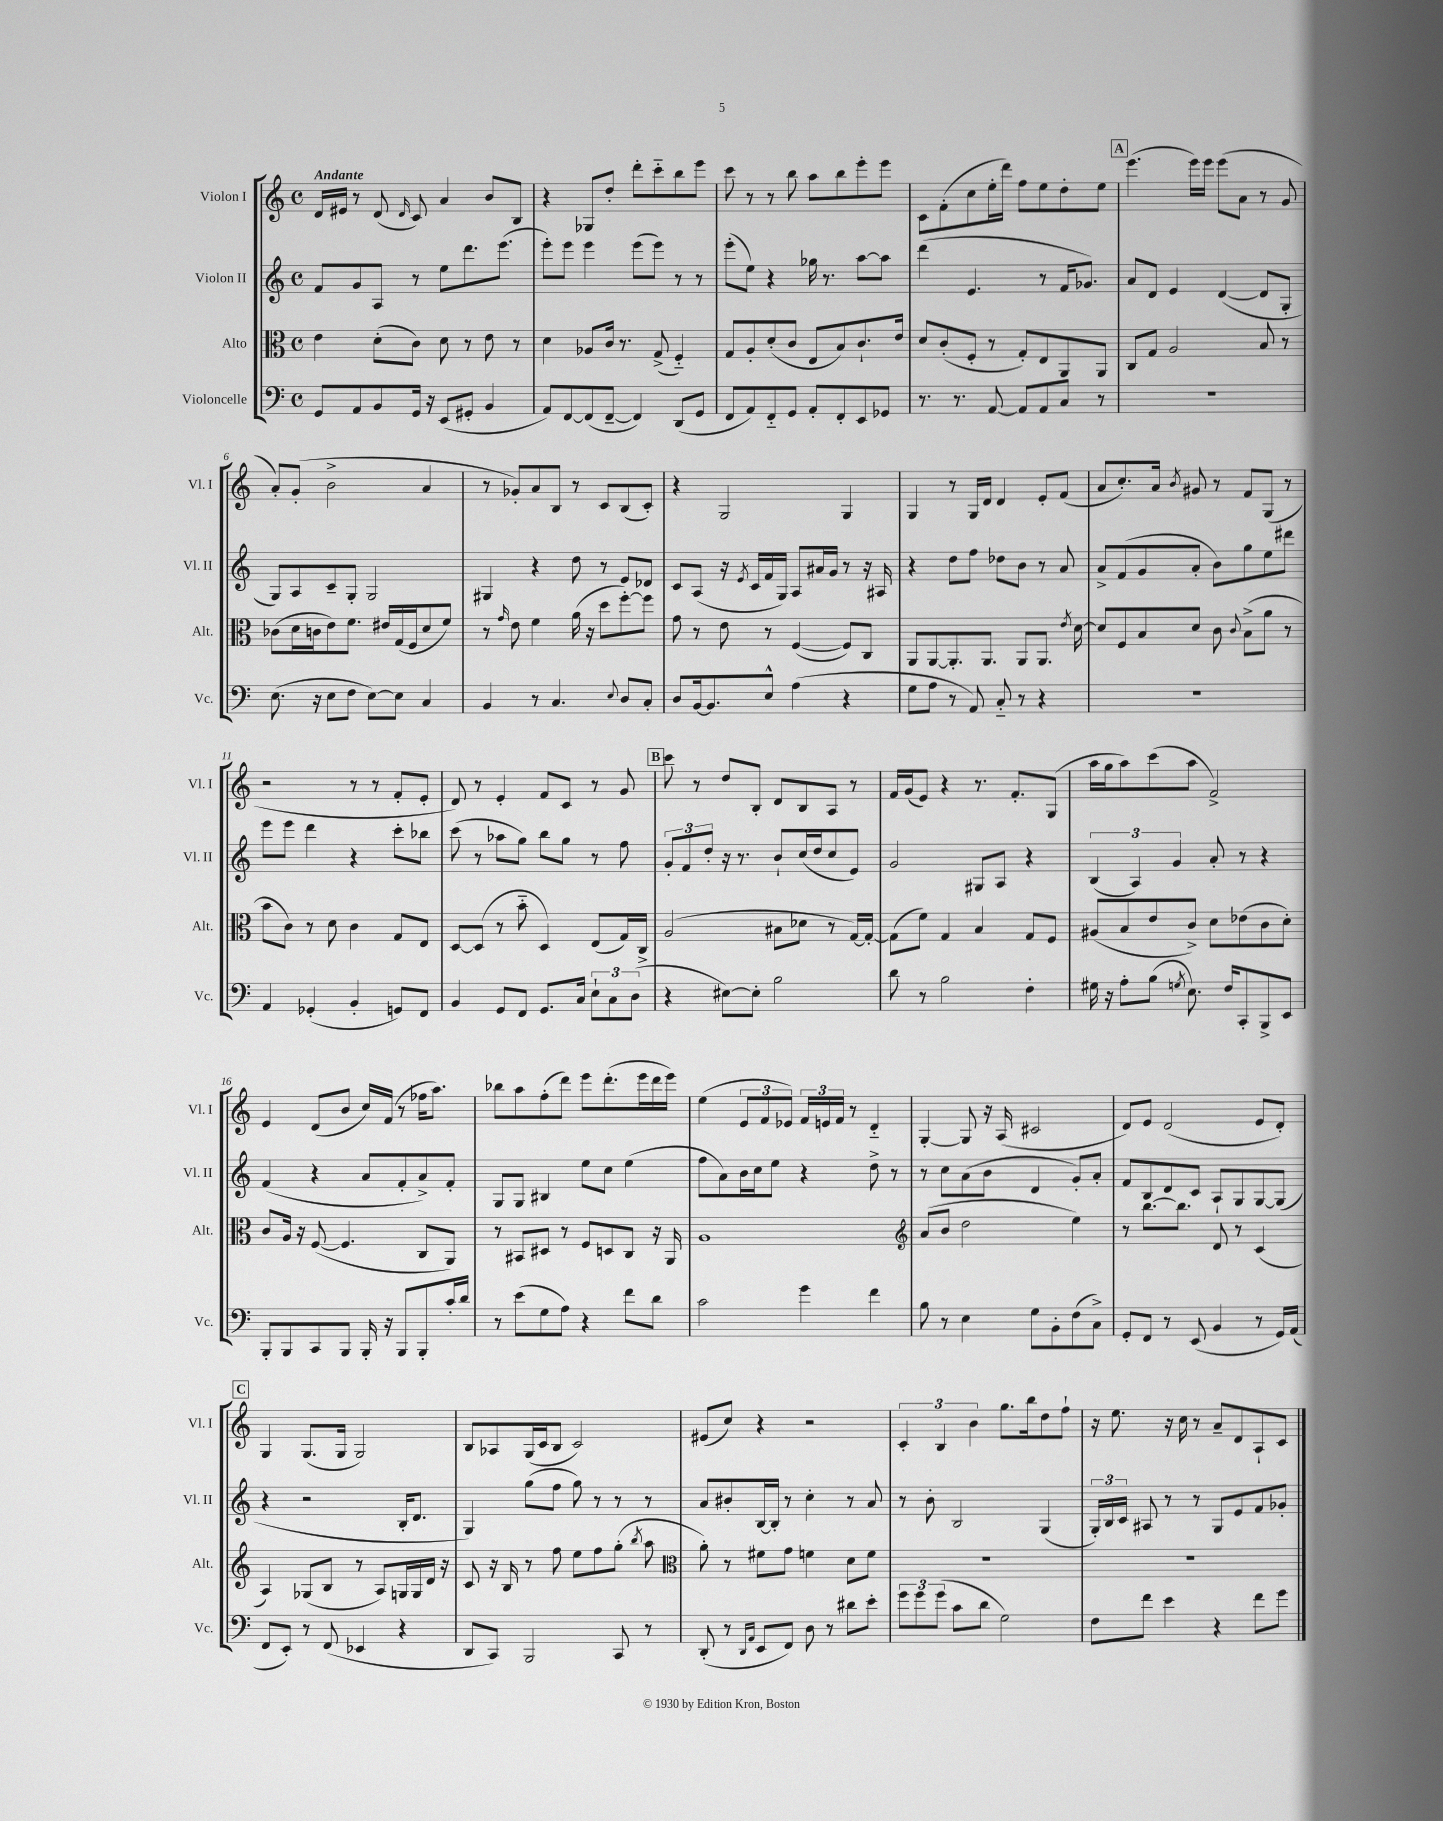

**kern	**kern	**kern	**kern
*staff4	*staff3	*staff2	*staff1
*clefF4	*clefC3	*clefG2	*clefG2
*k[]	*k[]	*k[]	*k[]
*M4/4	*M4/4	*M4/4	*M4/4
*met(c)	*met(c)	*met(c)	*met(c)
8GG	4e	8f	16d
.	.	.	16e#
8AA	.	8g	8r
8BB	(8d'	8A	(8d
.	.	.	16qqd
16GG	8c)	8r	8c)
16r	.	.	.
(8EE	8d	8ee	4a
8GG#'	8r	8.ddd	.
4BB	8e	.	8b
.	.	(8.eee	.
.	8r	.	8B
=	=	=	=
8AA)	4d	8eee')	4r
[8FF	.	8eee	.
(8FF]	8A-	4eee	8G-
[8FF~	16c	.	8dd'
.	8.r	.	.
4FF])	.	(8eee	8ddd'
.	(8G^	8eee)	8ccc'~
(8DD	4F'~)	8r	8bb
8GG	.	8r	8eee
=	=	=	=
8FF	8G	(8eee'	8ccc
8AA)	8A'	8ee)	8r
8FF'~	(8d'	4r	8r
8GG	8c	.	8bb
8AA'	8E	16gg-	8aa
.	.	8.r	.
8FF'	8B)	.	8bb
8EE	8.c`	[8aa	8eee'
8GG-	.	8aa]	8eee
.	16e	.	.
=	=	=	=
8.r	8d	(4ddd	8c
.	(8c'	.	(8f'
8.r	.	.	.
.	8F'	4.e	8cc
[8AA	8r	.	16ee'
.	.	.	16ddd)
8AA]	8G')	.	8ff
8AA	8E	8r	8ee
8C	8AA	16f	8dd'
.	.	8.g-)	.
8r	8AA	.	8ee
=	=	=	=
1r	8C	8a	(4.eee
.	8G	8d	.
.	2A	4e	.
.	.	.	16eee)
.	.	.	16eee
.	.	([4d	(8eee
.	.	.	8a
.	8B	8d]	8r
.	8r	8G'	8g
=	=	=	=
(8.E	(8c-	8G)	8a')
.	16d	8A	(8g'
16r	16c	.	.
8E	8e)	8c~	2b^
8F	8.f	8G'	.
[8E)	.	2G	.
.	16e#	.	.
8E]	(16G	.	.
.	16F	.	.
4C	8d	.	4a
.	8f)	.	.
=	=	=	=
4BB	8r	4G#	8r
.	16qqg	.	.
.	8e	.	8g-')
8r	4f	4r	8a
4.C	.	.	8B
.	(16a	8dd	8r
.	16r	.	.
.	8dd	8r	8c
8qqE	.	.	.
8D	[8ff')	8e	(8B
8C'	8ff]	8d-	8c')
=	=	=	=
8D	8g	8c	4r
[16BB	8r	(8A	.
8.BB]	.	.	.
.	8e	16r	2G
.	.	8qe	.
.	.	16c	.
8E^^	8r	16f	.
.	.	16G)	.
(4A	([4F	8A	.
.	.	16a#	.
.	.	16g	.
4r	8F])	8r	4G
.	8C	16r	.
.	.	16A#	.
=	=	=	=
8G	8AA	4r	4G
8A	[8AA	.	.
8r	8.AA']	8dd	8r
8AA)	.	8ff	16G
.	8.AA	.	16d
8C'~	.	8dd-	4d
8r	8AA	8b	.
4r	8.AA	8r	8e'
.	.	8a	(8f
.	8qe	.	.
.	[16d	.	.
=	=	=	=
1r	8d]	8a^	8a
.	8F	(8f	8.cc')
.	8B	8g	.
.	.	.	16a
.	.	.	8qb
.	8d	8a'	8g#
.	8c	8b)	8r
.	8qqc	.	.
.	(8B^	8gg	8f
.	8a	8ee	(8G
.	8r	8ddd#	8r
=	=	=	=
4AA	8b	8eee	2r
.	8c)	8eee	.
(4GG-'	8r	4ddd	.
.	8d	.	.
4BB'	4c	4r	8r
.	.	.	8r
8GG)	8G	8ccc'	8f'
8FF	8E	8bb-	8e'
=	=	=	=
4BB	[8D	(8ccc	8d)
.	(8D]	8r	8r
8GG	8r	8aa-	4e'
8FF	8b'~	8gg)	.
8.GG	4D)	8bb	8f
.	.	8gg	8c
16C	.	.	.
12E`	(8E	8r	8r
12C	.	.	.
.	16G)	8ff	8g
(12D	.	.	.
.	16C^	.	.
=	=	=	=
4r	(2A	12g'	8ccc
.	.	12f	.
.	.	.	8r
.	.	12dd'	.
[8E#)	.	16r	8dd
.	.	8.r	.
8E#']	.	.	8B'
2B	8B#	8b`	8d
.	8d-	(16cc	8B
.	.	16dd	.
.	8r	8cc	8A
.	[16G)	8e)	8r
.	16G'_	.	.
=	=	=	=
8d	(8G]	2g	16f
.	.	.	(16g
8r	8f)	.	8e)
2B	4G	.	4r
.	4B	8G#	8.r
.	.	8A	.
.	.	.	8.f'
4F'	8G	4r	.
.	8F	.	(8G
=	=	=	=
16G#	(8A#	(6B	16aa
16r	.	.	16gg
8A'	8B	.	8aa)
.	.	6A)	.
(8B	8e	.	(8ccc
.	.	6g	.
8qG	.	.	.
8.E)	8c^)	.	8aa
.	8d	8a'	2f^)
16F	.	.	.
8CC'	(8e-	8r	.
8BBB^	8c	4r	.
8EE	8d')	.	.
=	=	=	=
8BBB'	8c	(4f	4e
8BBB	16A	.	.
.	16r	.	.
8CC	([8F	4r	(8d
8BBB	4.F]	.	8b
16BBB'	.	8a	16cc)
16r	.	.	(16f
8BBB	.	8f'	8r
8BBB'	8C	8a^)	16ff-
.	.	.	8.aa)
16c'	8AA)	8f'	.
16d	.	.	.
=	=	=	=
8r	8r	8G	8bb-
(8e	8BB#	8G	8aa
8G	8D#	4B#	(8ff'
8A)	8r	.	8ddd)
4r	8F	8ee	8eee
.	8D	8cc	(8.ddd'
8f	8C	(4ee	.
.	.	.	16eee
8d	16r	.	16ddd
.	16AA	.	16eee)
=	=	=	=
2c	1A	8ff	(4ee
.	.	8a)	.
.	.	16b	12e
.	.	16cc	.
.	.	.	12f
.	.	8ee	.
.	.	.	12e-)
4g	.	4r	24f
.	.	.	24e
.	.	.	24f
.	.	.	8r
4f	.	8dd^	4d'~
.	.	8r	.
=	=	=	=
*	*clefG2	*	*
8B	(8a	8r	[4G'
8r	8b	8cc	.
4E	2dd	(8a	8G]
.	.	8b	16r
.	.	.	(16A
8G	.	4d	2c#
8BB'	.	.	.
(8F	4ee)	8g')	.
8C^)	.	8a'	.
=	=	=	=
8GG'	8r	8f	8d)
8FF	[8.bb	8B	8e
8r	.	8d	(2d
.	8.bb]	.	.
(8EE	.	8c	.
4BB	8d	8A`	.
.	8r	8G	.
8r	(4c	[8G	8e
16GG)	.	(8G]	8d')
(16AA	.	.	.
=	=	=	=
8FF	4A)	4r	4G
8EE')	.	.	.
8r	(8G-	2r	(8.G
(8FF	8B	.	.
.	.	.	16G
4EE-	8r	.	2G)
.	8A)	.	.
4r	16G	16B'	.
.	16G	8.d	.
.	16d	.	.
.	16r	.	.
=	=	=	=
8DD	8c	4G)	8B
8CC)	16r	.	8A-
.	16B	.	.
2BBB	8r	(8gg	(16G
.	.	.	16c
.	8ff	8ff	8B
.	8ee	8gg)	2c)
.	8ff	8r	.
8CC	(8gg'	8r	.
.	8qbb	.	.
8r	8aa	8r	.
=	=	=	=
*	*clefC3	*	*
(8DD'	8a')	8a	(8e#
8r	8r	8b#'	8cc)
16qqDD	.	.	.
16qqAA	.	.	.
8EE	8f#	[16B	4r
.	.	16B']	.
8FF)	8g	8r	.
8D	4f	4cc'	2r
8r	.	.	.
8d#	8d	8r	.
8e'	8f	8a	.
=	=	=	=
12g	1r	8r	6c'
12g	.	.	.
.	.	8b'	.
(12g	.	.	6B
8c	.	2B	.
.	.	.	6b
8d	.	.	.
2G)	.	.	8.gg
.	.	.	16bb
.	.	(4G	8dd
.	.	.	8ff`
=	=	=	=
8F	1r	24G')	16r
.	.	24B	.
.	.	.	8.ee
.	.	24c	.
8f	.	8A#	.
4e	.	8r	16r
.	.	.	16cc
.	.	8r	8r
4r	.	8G	8a~
.	.	8e	8d
8f	.	8f	8A`
8g	.	8g-'	8c
==	==	==	==
*-	*-	*-	*-
